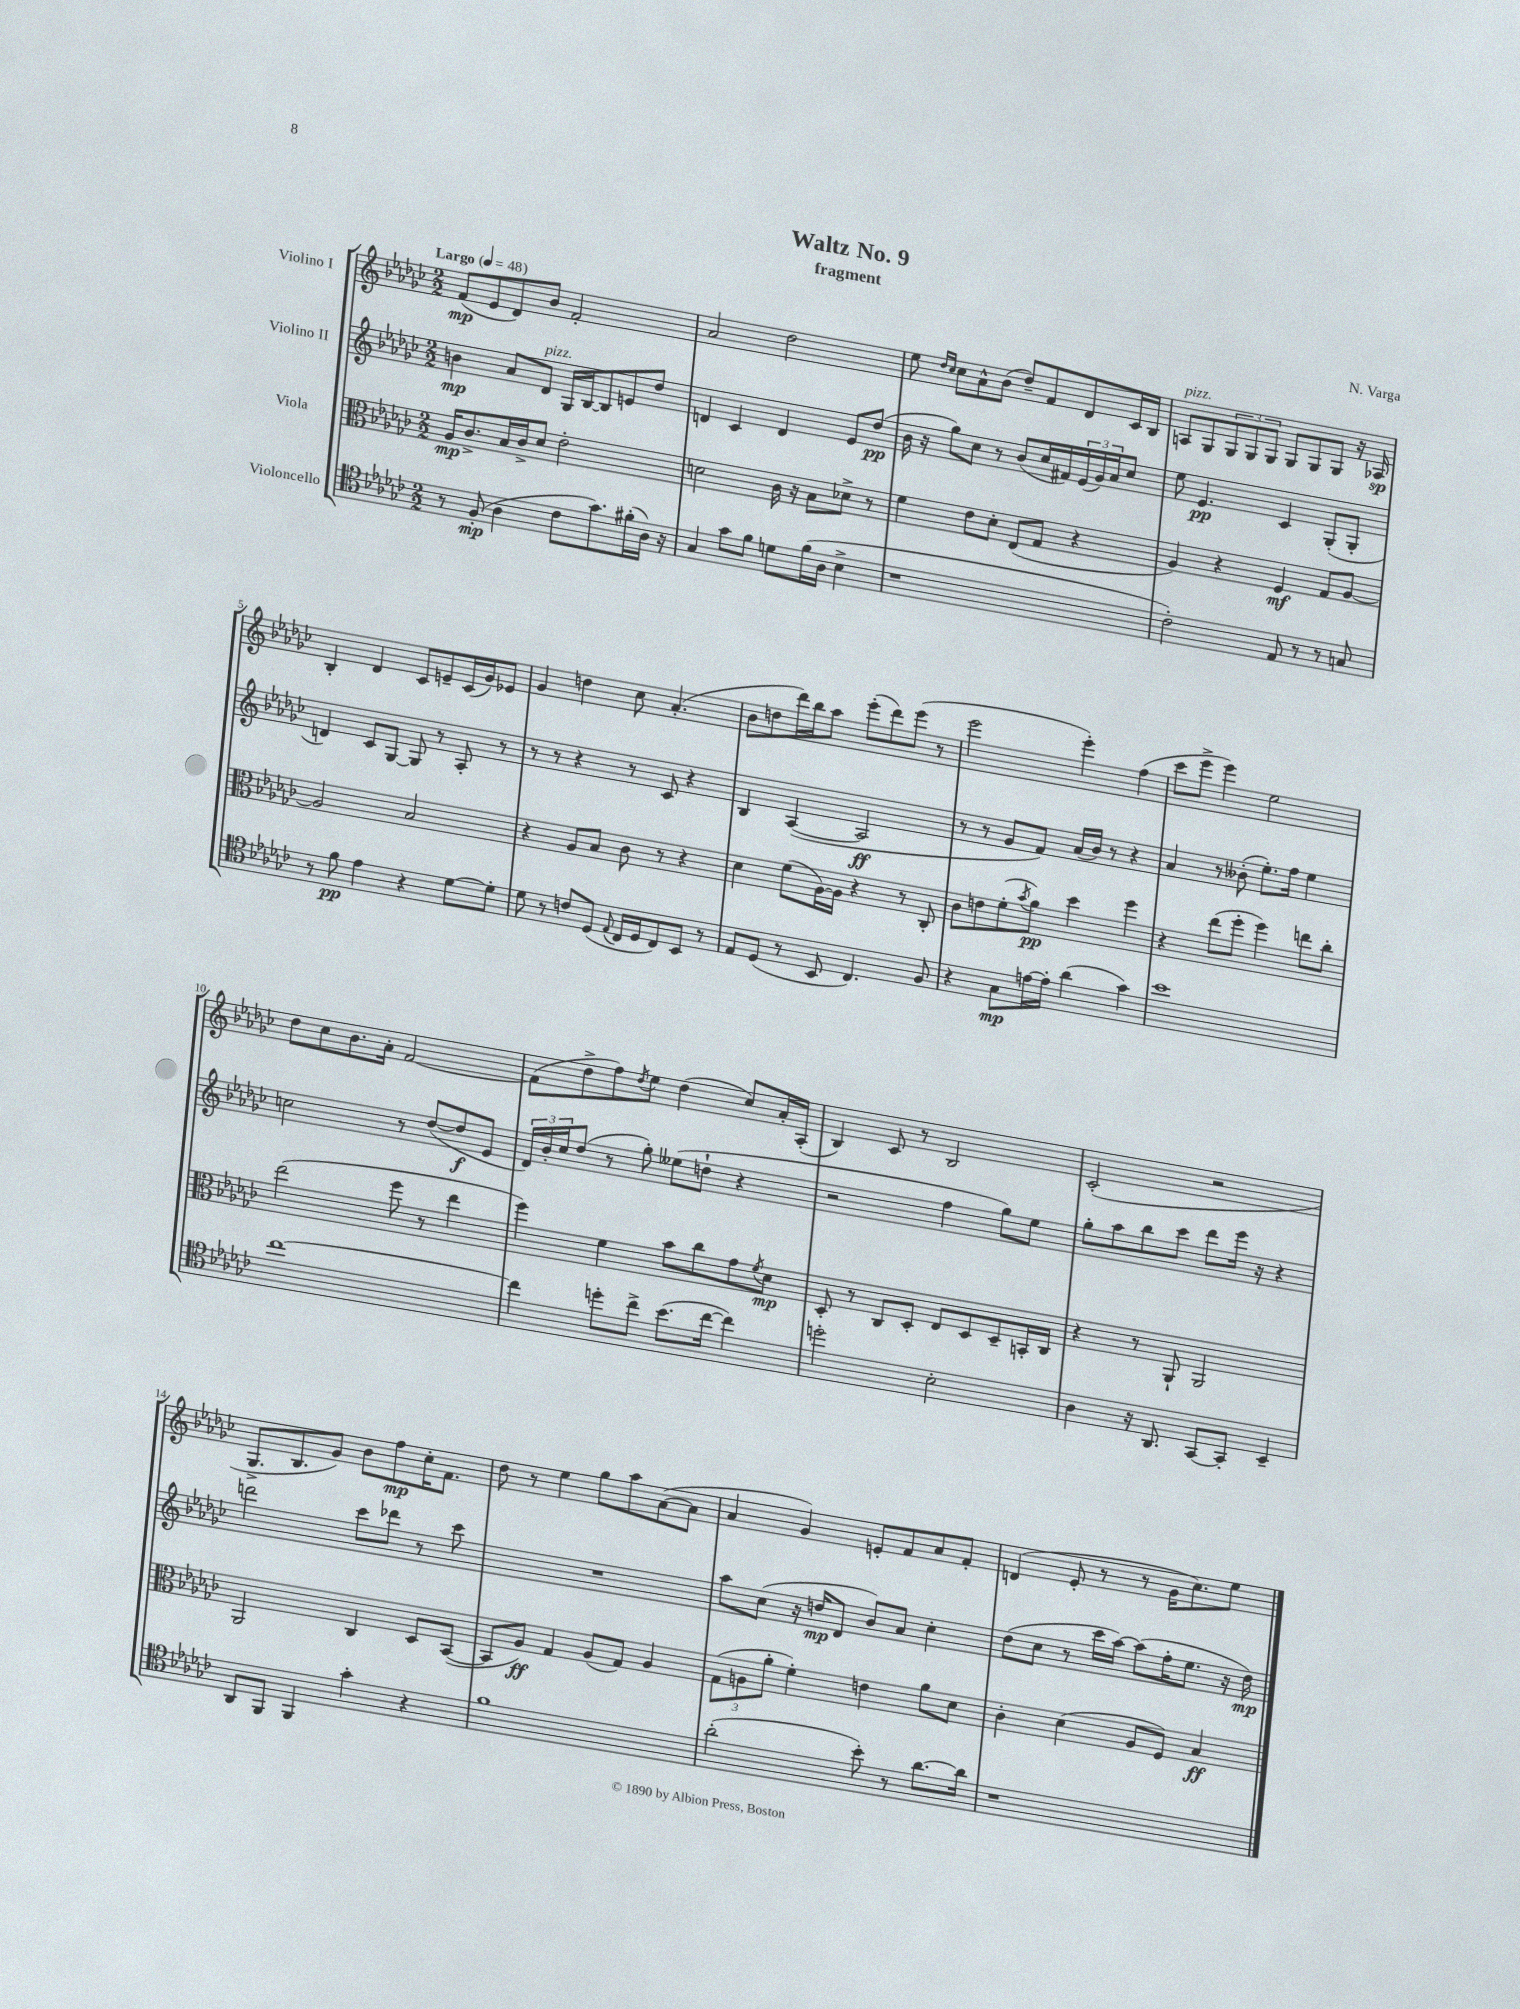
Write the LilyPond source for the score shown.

\header { title = "Waltz No. 9" composer = "N. Varga" subtitle = "fragment" }
<<
\new StaffGroup <<
\new Staff = "s0" \with { instrumentName = "Violino I" } {
    \clef treble \key ges \major \numericTimeSignature \time 2/2 \tempo "Largo" 4 = 48
    f'8\mp( ees'8 des'8) bes'8 f'2-. |
    aes'2 des''2 |
    ees''8 \grace { des''16 ces''16 } ces''8 aes'8-^ bes'8( des''8--) f'8 des'8 ces'16 bes16 |
    a8^\markup { \italic "pizz." } ges8 \tuplet 3/2 { ges8 ges8 ges8 } ges8 ges8 ges8 r16 aes16\sp |
    bes4-. des'4 ces'8 e'8-- ces'16( ges'16) ees'8 |
    ges'4 d''4 ces''8 aes'4.-.( |
    bes'8 d''8 des'''16) bes''16 aes''8 ees'''8-.( des'''8) ees'''8( r8 |
    ees'''2 ees'''4-.) f''4( |
    ces'''8 ees'''8-> ees'''4) ees''2 |
    des''8 ces''8 bes'8. aes'16-. f'2~ |
    f'8( des''8-> f''8) \acciaccatura { des''8 } ees''8 des''4( ces''8) aes'16-. aes16-.( |
    bes4) ces'8 r8 bes2 |
    ces'2-.( r2 |
    ges8.-> bes8. ges'8) bes'8 f''8\mp ces''16-. f'8. |
    des''8 r8 ees''4 ges''8 aes''8 aes'8~( aes'8 |
    aes'4 ges'4) e'8-. f'8 aes'8 f'8-. |
    d'4( ees'8-. r8 r8 ges'16 ces''8.) ees''8 \bar "|." |
}
\new Staff = "s1" \with { instrumentName = "Violino II" } {
    \clef treble \key ges \major \numericTimeSignature \time 2/2
    b'4\mp aes'8 des'8^\markup { \italic "pizz." } ges16 bes16~ bes8 e'8 des''8 |
    d'4 ces'4 d'4 ees'8 des''8\pp( |
    bes'16 r16 ges''8) ces''8 r8 bes'8( ces''16 fis'16) \tuplet 3/2 { ees'16( ges'16) aes'16 } ces''8 |
    ees''8 ees'4.\pp ces'4 ges8-.( ges8-. |
    d'4) ces'8 ges8~ ges8 r8 aes8-. r8 |
    r8 r8 r4 r8 ces'8 r4 |
    bes4 aes4~( aes2\ff |
    r8 r8 ges'8 f'8) aes'16( bes'16) r8 r4 |
    aes'4 r8 beses'8-.( ees''8.-.) f''16 ees''4 |
    c''2 r8 des''8~( des''8\f ees'8 |
    \tuplet 3/2 { des'16) bes'16-. ces''16 } des''8( r8 ges''8-.) eeses''8( d''8-! r4 |
    r2 f''4 ges''8) ees''8 |
    ges''8-. aes''8 bes''8 ces'''8 des'''8 ees'''16 r16 r4 |
    d'''2 ces'''8 des'''8 r8 ces'''8 |
    R1 |
    aes''8 ces''8( r16 d''16\mp des'8 bes'8) aes'8 ces''4-. |
    des''8( ces''8 r8 ces'''16 aes''16~) aes''8( f''16-. ees''8. r16 des''16\mp) \bar "|." |
}
\new Staff = "s2" \with { instrumentName = "Viola" } {
    \clef alto \key ges \major \numericTimeSignature \time 2/2
    aes16\mp ces'8.-> bes16 ces'16-> des'8 ees'2-. |
    d'2 ces'16 r16 bes8 des'8-> r8 |
    f'4 ees'8 des'8-. ees8( ges8 r4 |
    aes4) r4 f4\mf ges8 aes8~ |
    aes2 bes2 |
    r4 aes8 bes8 ces'8 r8 r4 |
    des'4 f'8( aes16~) aes16 r4 r8 ces8-. |
    ces'8 e'8 f'8-.( \acciaccatura { bes'8 } aes'8\pp) des''4 f''4 |
    r4 ees''8( f''8-. f''4) e''8 ces''8-. |
    ees''2( f''8 r8 ees''4 |
    f''4) f'4 bes'8 ces''8 ges'8 \acciaccatura { f'8 } des'8\mp |
    des8-. r8 ces8 des8-. ees8 des8 des8-- b,16-. ces16 |
    r4 r8 aes,8-! aes,2 |
    aes,2 ces4 des8 bes,8~( |
    bes,8 aes8\ff) ges4 aes8( ges8) aes4 |
    \tuplet 3/2 { ges8( a8 aes'8-. } f'4-.) e'4 aes'8 des'8 |
    ces'4-. des'4( aes8 f8) bes4\ff \bar "|." |
}
\new Staff = "s3" \with { instrumentName = "Violoncello" } {
    \clef tenor \key ges \major \numericTimeSignature \time 2/2
    r8 f8-.\mp( aes4 ces'8 ges'8.) fis'16-.( aes16) r16 |
    ges4 ges'8 f'8 d'8 f'16( aes16 bes4-> |
    r1 |
    ces'2-.) ees8 r8 r8 g8 |
    r8 f'8\pp ees'4 r4 des'8~ des'8-. |
    des'8 r8 c'8 des8( \appoggiatura { ees8 } ces16 des16 ces8) bes,8 r8 |
    ees8 des8( r8 bes,8 ces4.) f8 |
    r4 ges8\mp e'16~ e'16-. aes'4( ges'4) |
    bes'1 |
    ces''1~ |
    ces''4 d''8-. ces''8-> bes'8.( ces''16~ ces''4) |
    d''2-. bes2-. |
    aes4 r16 aes,8. ges,8~ ges,8-. bes,4-- |
    aes,8 f,8 f,4 ges'4-. r4 |
    f'1 |
    aes'2-.( bes'8-.) r8 aes'8.~ aes'16 |
    r1 \bar "|." |
}
>>
>>
